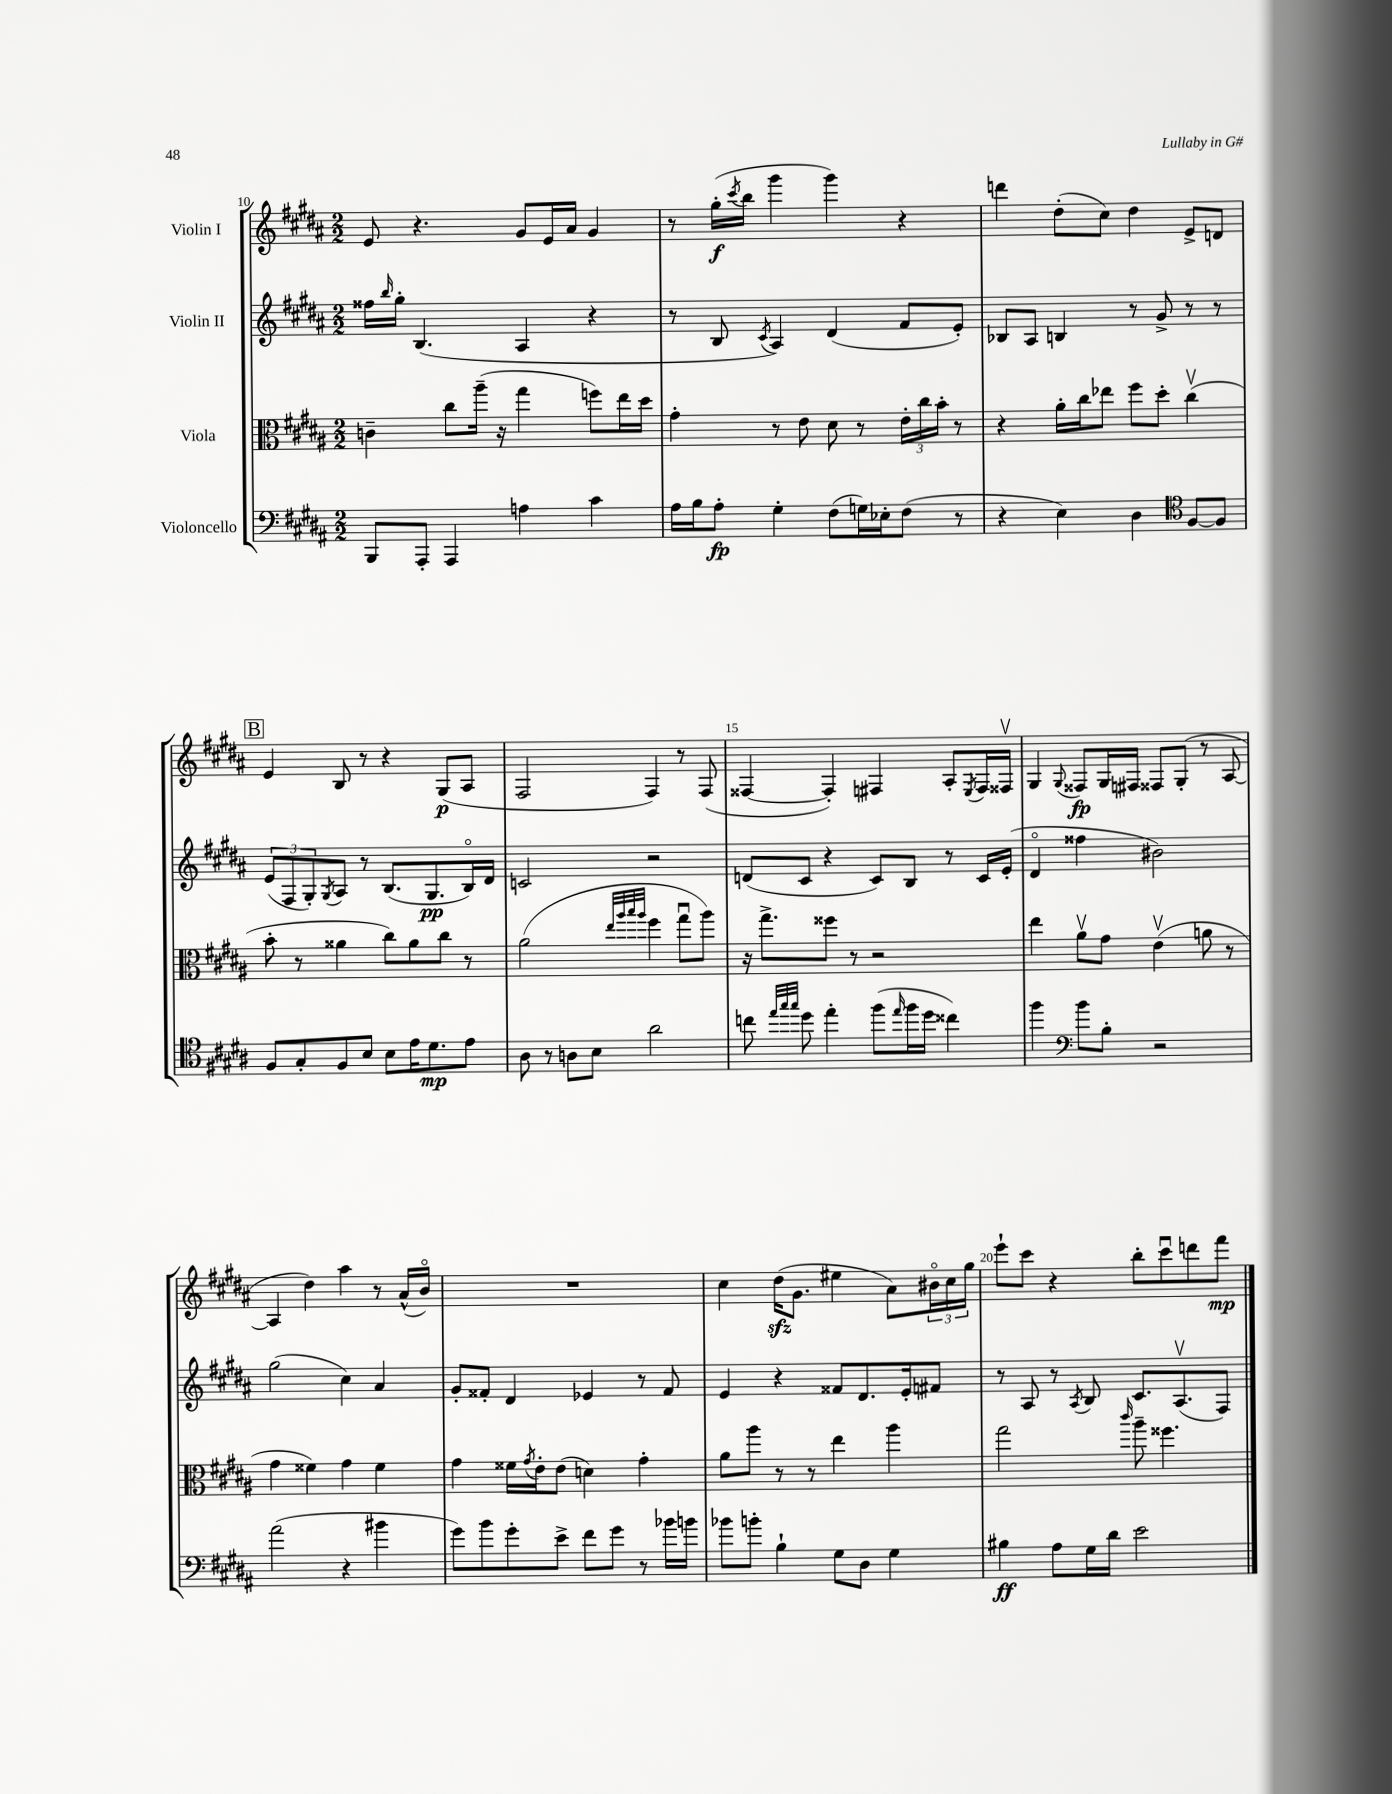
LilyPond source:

<<
\new StaffGroup <<
\new Staff = "s0" \with { instrumentName = "Violin I" } {
    \clef treble \key b \major \numericTimeSignature \time 2/2
    e'8 r4. gis'8 e'16 ais'16 gis'4 |
    r8 gis''16-.\f( \acciaccatura { cis'''8 } b''16 gis'''4 gis'''4) r4 |
    d'''4 dis''8-.( cis''8) dis''4 e'8-> d'8 |
    \mark \markup { \box "B" } e'4 b8 r8 r4 gis8\p( ais8 |
    fis2 fis4) r8 fis8( |
    fisis4~ fisis4-.) fis4 ais8-. \acciaccatura { e8 } fis16 fisis16\upbow |
    gis4 \appoggiatura { gis8 } fisis8\fp gis16 fis16 fisis8 gis8-.( r8 ais8~ |
    ais4 dis''4) ais''4 r8 ais'16-^( b'16\flageolet) |
    R1 |
    cis''4 dis''16\sfz( gis'8. eis''4 ais'8) \tuplet 3/2 { bis'16\flageolet cis''16 gis''16 } |
    e'''8-! cis'''8 r4 b''8-. cis'''8\downbow d'''8 fis'''8\mp \bar "|." |
}
\new Staff = "s1" \with { instrumentName = "Violin II" } {
    \clef treble \key b \major \numericTimeSignature \time 2/2
    fisis''16 \grace { b''16 } gis''16-. b4.( ais4 r4 |
    r8 b8 \acciaccatura { cis'8 } ais4) dis'4( fis'8 e'8-.) |
    bes8 ais8 b4 r8 gis'8-> r8 r8 |
    \mark \markup { \box "B" } \tuplet 3/2 { e'8( fis8 gis8-.) } \acciaccatura { gis8 } ais8 r8 b8.( gis8.\pp b16\flageolet) dis'16 |
    c'2 r2 |
    d'8( cis'8 r4 cis'8) b8 r8 cis'16 e'16-.( |
    dis'4\flageolet fisis''4 bis'2) |
    gis''2( cis''4) ais'4 |
    gis'8-. fisis'8-. dis'4 ees'4 r8 fisis'8 |
    e'4 r4 fisis'8 dis'8. e'16-. fis'8 |
    r8 ais8 r8 \acciaccatura { ais8 } b8 cis'8. ais8.\upbow( fis8) \bar "|." |
}
\new Staff = "s2" \with { instrumentName = "Viola" } {
    \clef alto \key b \major \numericTimeSignature \time 2/2
    c'4-- cis''8 ais''16--( r16 gis''4 f''8) e''16 dis''16 |
    gis'4-. r8 e'8 dis'8 r8 \tuplet 3/2 { e'16-. cis''16 b'16-. } r8 |
    r4 ais'16-. cis''16 ees''8 fis''8 dis''8-. cis''4\upbow( |
    \mark \markup { \box "B" } b'8-. r8 aisis'4 cis''8) aisis'8 cis''8 r8 |
    ais'2( \grace { e''32 ais''32 b''32 ais''32 } fis''4 gis''8\downbow ais''8) |
    r16 gis''8.-> fisis''8 r8 r2 |
    e''4 ais'8\upbow gis'8 e'4\upbow( a'8 r8 |
    gis'4 fisis'4) gis'4 fisis'4 |
    gis'4 fisis'16 \acciaccatura { gis'8 } e'16-. e'8( d'4) gis'4-. |
    ais'8 ais''8 r8 r8 e''4 ais''4 |
    gis''2 \grace { cis'''16 } ais''8-- fisis''4. \bar "|." |
}
\new Staff = "s3" \with { instrumentName = "Violoncello" } {
    \clef bass \key b \major \numericTimeSignature \time 2/2
    b,,8 ais,,8-. ais,,4 a4 cis'4 |
    ais16 b16 ais8-.\fp gis4-. fis8( g16) ees16-. fis8( r8 |
    r4 e4) dis4 \clef tenor fis8~ fis8 |
    \mark \markup { \box "B" } fis8 gis8-. fis8 b8 b8 e'16 dis'8.\mp e'8 |
    ais8 r8 a8 b8 ais'2 |
    c''8 \grace { e''32 gis''32 gis''32 } dis''8 e''4-. fis''8( \grace { e''16 } fis''16 dis''16 cisis''4) |
    fis''4 \clef bass b'8 b8-. r2 |
    ais'2( r4 bis'4 |
    gis'8) b'8 gis'8-. e'8-> fis'8 gis'8 r8 bes'16 b'16 |
    bes'8 b'8-. b4-! gis8 dis8 gis4 |
    bis4\ff ais8 gis16 dis'16 e'2 \bar "|." |
}
>>
>>
\layout { \context { \Score currentBarNumber = #10 \override BarNumber.break-visibility = ##(#f #t #t) barNumberVisibility = #(every-nth-bar-number-visible 5) } }
